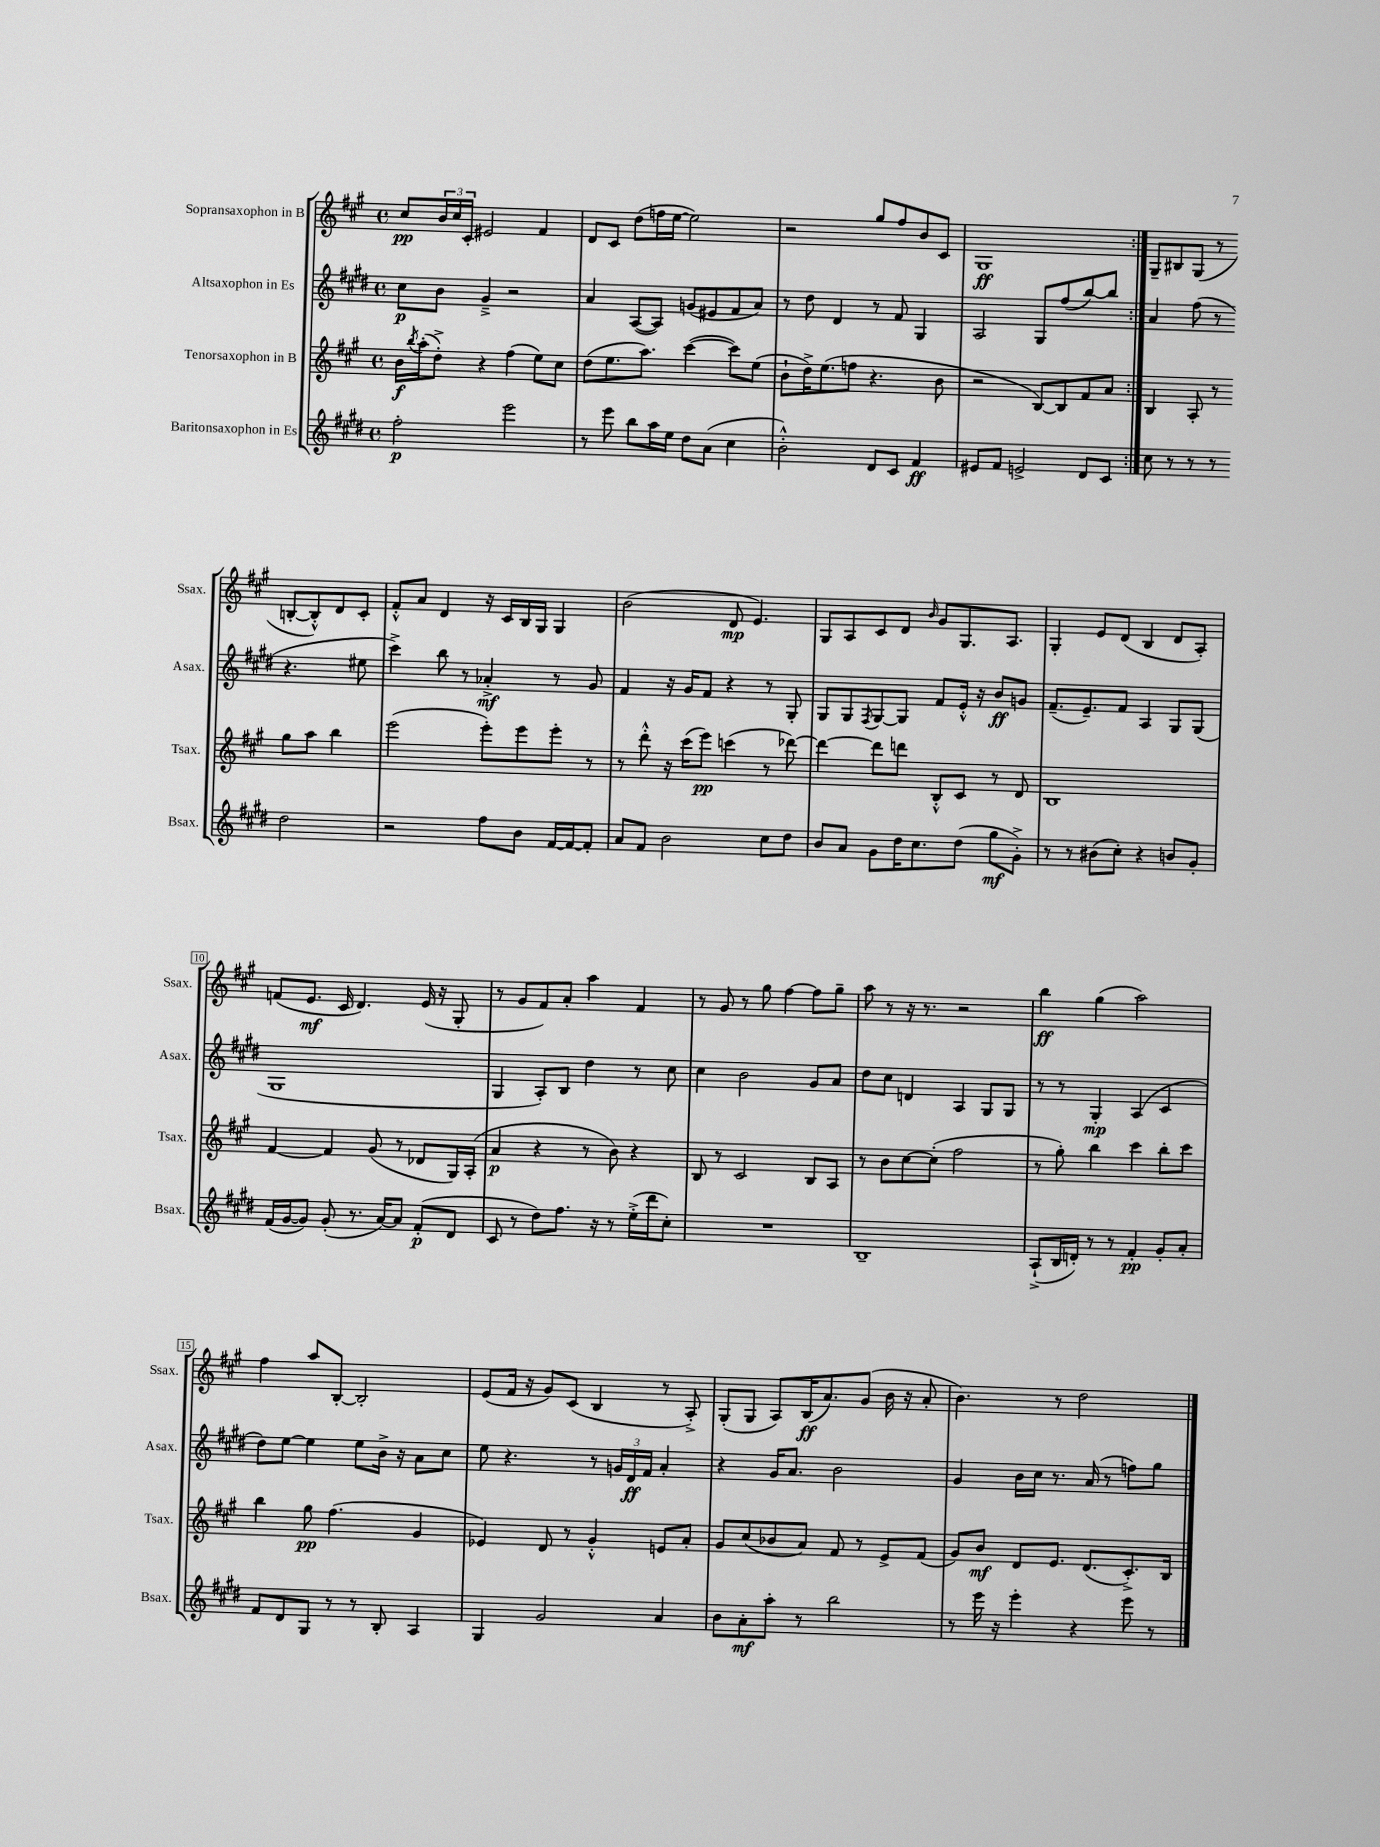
<<
\new StaffGroup <<
\new Staff = "s0" \with { instrumentName = "Sopransaxophon in B" shortInstrumentName = "Ssax." } {
    \clef treble \key a \major \defaultTimeSignature \time 4/4
    \repeat volta 2 { cis''8\pp \tuplet 3/2 { b'16 cis''16 cis'16-. } eis'2 fis'4 |
    d'8 cis'8 d''8( f''16 e''16~ e''2) |
    r2 gis''8 fis''8 b'8 cis'8 |
    gis1\ff | }
    gis8-- bis8 gis8( r8 b8~-. b8-.-^) d'8 cis'8-. |
    fis'8-.-^ a'8 d'4 r16 cis'16 b16 gis16 gis4 |
    b'2( d'8\mp e'4.) |
    gis8 a8 cis'8 d'8 \grace { b'16 } gis'8 gis8. a8. |
    gis4-. e'8 d'8( b4 d'8 a8-.) |
    f'8( e'8.\mf cis'16 d'4.) e'16( r16 gis8-. |
    r8 gis'8 fis'8) a'8-. a''4 fis'4 |
    r8 gis'8 r8 gis''8 fis''4~ fis''8 gis''8-- |
    a''8 r8 r16 r8. r2 |
    b''4\ff gis''4( a''2) |
    fis''4 a''8 b8~-. b2-. |
    e'8( fis'16 r16 gis'8) cis'8( b4 r8 a8-.->) |
    gis8-.( gis8 a8) b16\ff( a'8.) gis'8( b'16 r16 a'8-. |
    b'4.) r8 d''2 \bar "|." |
}
\new Staff = "s1" \with { instrumentName = "Altsaxophon in Es" shortInstrumentName = "Asax." } {
    \clef treble \key e \major \defaultTimeSignature \time 4/4
    \repeat volta 2 { cis''8\p b'8 gis'4---> r2 |
    a'4 a8~( a8) g'8( eis'8 fis'8 a'8) |
    r8 dis''8 dis'4 r8 fis'8 gis4 |
    a2 gis8 fis''8( b''8~) b''8 | }
    a'4 fis''8( r8 r4. eis''8 |
    cis'''4->) b''8 r8 aes'4-.->\mf r8 gis'8 |
    fis'4 r16 gis'16 fis'8 r4 r8 gis8-. |
    gis8 gis8 \acciaccatura { fis8 } gis8~ gis8 fis'8 e'16-.-^ r16 b'8\ff g'8 |
    fis'8.--( e'8.--) fis'8 a4 gis8 gis8( |
    gis1 |
    gis4 a8-.) b8 dis''4 r8 cis''8 |
    cis''4 b'2 gis'8 a'8 |
    dis''8 cis''8 d'4 a4 gis8 gis8 |
    r8 r8 gis4-.\mp a4( cis'4 |
    dis''8) e''8~ e''4 e''8 b'16-> r16 a'8 cis''8 |
    e''8 r4. r8 \tuplet 3/2 { g'16 dis'16\ff fis'16 } a'4-. |
    r4 gis'16 a'8. b'2 |
    gis'4 b'16 cis''16 r8. a'16( r8 f''8) gis''8 \bar "|." |
}
\new Staff = "s2" \with { instrumentName = "Tenorsaxophon in B" shortInstrumentName = "Tsax." } {
    \clef treble \key a \major \defaultTimeSignature \time 4/4
    \repeat volta 2 { b'16\f \acciaccatura { b''8 } a''16-.( d''8-.->) r4 fis''4( e''8) cis''8 |
    d''8( e''8. a''8.) cis'''4~( cis'''8) e''8( |
    b'8-! d''16->) e''8.( f''8 r4. b'8 |
    r2 b8~) b8 fis'8 a'8 | }
    b4 a8-. r8 gis''8 a''8 b''4 |
    e'''2( e'''8-.) e'''8 e'''8-. r8 |
    r8 d'''8-.-^ r16 cis'''16( e'''8\pp) c'''4( r8 des'''8~) |
    des'''4~ des'''8 d'''8 b8-.-^ cis'8 r8 d'8 |
    b1 |
    fis'4~ fis'4 gis'8( r8 des'8 gis16) a16-.( |
    a'4\p r4 r8 b'8) r4 |
    b8 r8 cis'2 b8 a8 |
    r8 b'8 cis''8~ cis''8-.( fis''2 |
    r8 gis''8-.) b''4 cis'''4 b''8-. cis'''8 |
    b''4 gis''8\pp fis''4.( gis'4 |
    ees'4) d'8 r8 gis'4-.-^ e'8 a'8-. |
    gis'8 cis''8( bes'8 a'8) fis'8 r8 e'8-> fis'8( |
    gis'8) b'8\mf d'8 e'8. d'8.( cis'8.-.->) b16 \bar "|." |
}
\new Staff = "s3" \with { instrumentName = "Baritonsaxophon in Es" shortInstrumentName = "Bsax." } {
    \clef treble \key e \major \defaultTimeSignature \time 4/4
    \repeat volta 2 { fis''2-.\p e'''2 |
    r8 e'''8 b''8 a''16 e''16 dis''8 a'8( cis''4 |
    b'2-.-^) dis'8 cis'8 fis'4\ff |
    eis'8 fis'8 e'2-> dis'8 cis'8 | }
    cis''8 r8 r8 r8 dis''2 |
    r2 fis''8 b'8 fis'16~ fis'16~ fis'8-. |
    a'8 fis'8 b'2 cis''8 dis''8 |
    b'8 a'8 gis'8 dis''16 cis''8. dis''8( gis''8\mf gis'8-.->) |
    r8 r8 bis'8( cis''8-.) r4 b'8 gis'8-. |
    fis'16( gis'16~ gis'8) gis'8-.( r8. a'16~) a'8 fis'8-.\p( dis'8 |
    cis'8 r8 dis''8) fis''8. r16 r8 e''16-.->( dis'''16 cis''8-.) |
    R1 |
    b1-- |
    a8-!->( b16 d'16-.) r8 r8 fis'4-.\pp gis'8-. a'8-. |
    fis'8 dis'8 gis8 r8 r8 b8-. a4 |
    gis4 gis'2 a'4 |
    b'8 a'8-.\mf a''8-. r8 b''2 |
    r8 e'''16 r16 e'''4-. r4 e'''8 r8 \bar "|." |
}
>>
>>
\layout { \context { \Score \override BarNumber.stencil = #(make-stencil-boxer 0.1 0.3 ly:text-interface::print) } }
